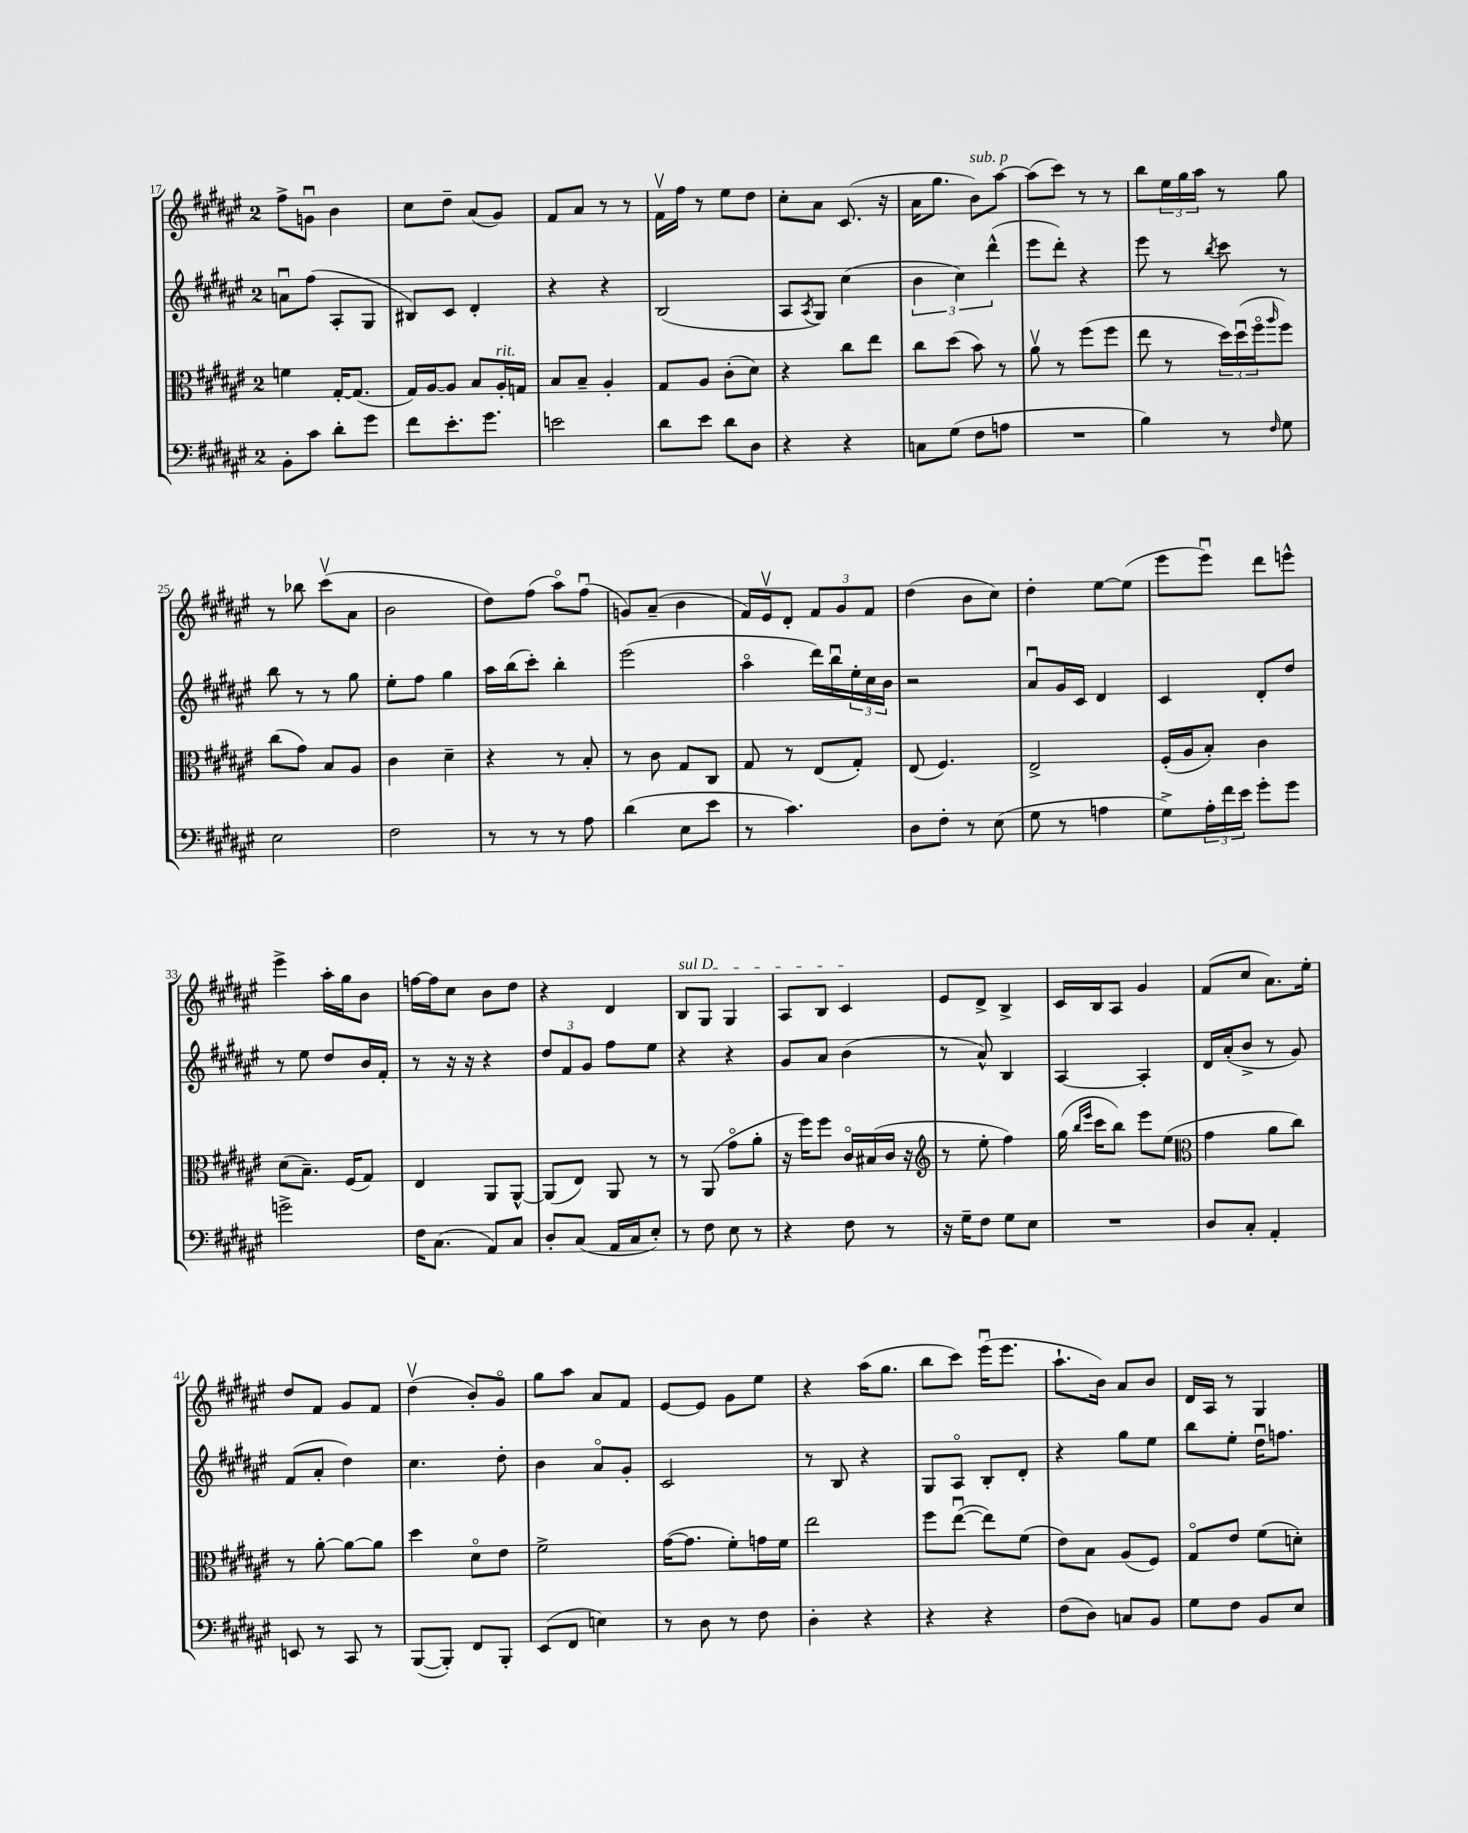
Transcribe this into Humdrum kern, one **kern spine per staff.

**kern	**kern	**kern	**kern
*part4	*part3	*part2	*part1
*staff4	*staff3	*staff2	*staff1
*clefF4	*clefC3	*clefG2	*clefG2
*k[f#c#g#d#a#e#]	*k[f#c#g#d#a#e#]	*k[f#c#g#d#a#e#]	*k[f#c#g#d#a#e#]
*M2/4	*M2/4	*M2/4	*M2/4
=17	=17	=17	=17
8BB'\L	4fn\	8anu\L	8ff#^\L
8c#\J	.	(8ff#\J	8gnu\J
8d#'\L	[16G#'/KL	8A#'/L	4b\
.	(8.G#/J]	.	.
8g#\J	.	8G#/J	.
=18	=18	=18	=18
8f#\L	16G#/LL)	8B#X/L)	8cc#\L
.	[16A#/J	.	.
8.e#'\	8A#/J]	8c#/J	8dd#~\J
.	8B/L	4d#'/	(8a#/L
8.g#\J	.	.	.
!	!LO:TX:a:i:t=rit.	!	!
.	16A#'/L	.	8g#/J)
.	16Gn/JJ	.	.
=19	=19	=19	=19
2en\	8B/L	4r	8f#/L
.	8B~/J	.	8a#/J
.	4A#'/	4r	8r
.	.	.	8r
=20	=20	=20	=20
8d#\L	8G#/L	(2B/	16f#v\LL
.	.	.	16ff#\JJ
8e#\J	8A#/J	.	8r
8d#\L	(8c#'\L	.	8ee#\L
8D#\J	8d#\J)	.	8dd#\J
=21	=21	=21	=21
4r	4r	8A#/L	8cc#'\L
.	.	8qA#/	.
.	.	8G#/J)	8a#\J
4r	8cc#\L	(4cc#\	(8.c#/
.	8ee#\J	.	.
.	.	.	16r
=22	=22	=22	=22
8Cn\L	8cc#\L	6b\	16a#\KL
.	.	.	8.gg#\J
(8G#\J	(8dd#\J	.	.
.	.	6cc#\)	.
!	!	!	!LO:TX:a:i:t=sub. p
8F#\L	8b\)	.	8b\L)
.	.	(6ddd#^^\	.
8An\J	8r	.	[8aa#\J
=23	=23	=23	=23
2r	8a#v\	8eee#\L	(8aa#\L]
.	8r	8ddd#'\J)	8ccc#\J)
.	(8ff#\L	4r	8r
.	8ff#\J	.	8r
=24	=24	=24	=24
4B\)	8ee#\	8eee#\	8bb\L
.	8r	8r	24ee#\L
.	.	.	24gg#\
.	.	.	24aa#\JJ
.	.	8qbb/	.
8r	24dd#\LL)	8ccc#\	8r
.	(24dd#u\	.	.
.	24ff#\J	.	.
16qqF#/	16qqaa#/	.	.
8G#\	8ff#\J)	8r	8gg#\
!!LO:LB:g=z
=25	=25	=25	=25
2E#\	(8cc#\L	8bb\	8r
.	8g#\J)	8r	8bb-X\
.	8B/L	8r	(8ccc#v\L
.	8A#/J	8gg#\	8a#\J
=26	=26	=26	=26
2F#\	4c#\	8ee#'\L	2b\
.	.	8ff#\J	.
.	4d#~\	4gg#\	.
=27	=27	=27	=27
8r	4r	16aa#\LL	8dd#\L)
.	.	(16bb\J	.
8r	.	8ccc#'\J)	(8ff#\J
8r	8r	4bb'\	8aa#\L)
8A#\	8B'/	.	(8ff#u\J
=28	=28	=28	=28
(4d#\	8r	(2eee#\	8gn/L)
.	8c#\	.	(8a#~/J
8E#\L	8G#/L	.	4b\
8e#\J	8C#/J	.	.
=29	=29	=29	=29
8r	8G#/	4aa#\	16f#/LL)
.	.	.	16e#v/J
4.c#\)	8r	.	8d#'/J
.	(8E#/L	16ddd#\LL)	12f#/L
.	.	16bbu\	.
.	.	.	12g#/
.	8G#'/J)	24ee#'\	.
.	.	24cc#\	12f#/J
.	.	24b\JJ	.
=30	=30	=30	=30
8D#\L	(8E#/	2r	(4dd#\
8F#'\J	4.F#/)	.	.
8r	.	.	8b\L
(8E#\	.	.	8cc#\J)
=31	=31	=31	=31
8G#\	2E#^/	8a#u/L	4dd#'\
8r	.	16g#/L	.
.	.	16c#/JJ	.
4An\	.	4d#/	[8ee#\L
.	.	.	(8ee#\J]
=32	=32	=32	=32
8G#^\L)	(16F#'/LL	4c#/	8eee#\L
.	16A#/J	.	.
24A#'\L	8B'/J)	.	8eee#u\J)
24f#\	.	.	.
24e#\JJ	.	.	.
8g#'\L	4c#\	8d#'/L	8ddd#\L
8g#\J	.	8dd#/J	8eeen^^\J
!!LO:LB:g=z
=33	=33	=33	=33
2gn^\	(8d#\L	8r	4eee#^\
.	8.B~\J)	8ee#\	.
.	.	8dd#/L	16aa#'\LL
.	(16F#/KL	.	16gg#\J
.	8G#/J)	16b/L	8b\J
.	.	16f#'/JJ	.
=34	=34	=34	=34
16F#\KL	4E#/	8r	[16ffn\LL
(8.C#\J	.	.	16ff\J]
.	.	16r	8cc#\J
.	.	16r	.
8AA#/L)	8AA#/L	4r	8b\L
8C#/J	[8AA#^^/J	.	8dd#\J
=35	=35	=35	=35
8D#'/L	(8AA#/L]	12dd#/L	4r
.	.	12f#/	.
(8C#/J	8E#/J)	.	.
.	.	12g#/J	.
16AA#/LL	8AA#/	8ff#\L	4d#/
16C#/J	.	.	.
8E#'/J)	8r	8ee#\J	.
=36	=36	=36	=36
!	!	!	!LO:TX:a:i:t=sul D
8r	8r	4r	8B/L
8F#\	(8AA#/	.	8G#/J
8E#\	8g#\L	4r	4G#/
8r	8a#'\J	.	.
=37	=37	=37	=37
4r	16r	8g#/L	8A#/L
.	16ff#\KL)	.	.
.	8ff#\J	8a#/J	8B/J
8F#\	16c#/LL	(4b\	4c#/
.	(16B#X/	.	.
8r	16c#/JJ	.	.
.	16r	.	.
=38	=38	=38	=38
*	*clefG2	*	*
16r	8r	8r	8e#/L
16G#~\KL	.	.	.
8F#\J	8ee#'\	8a#^^/)	8d#^/J
8G#\L	4ff#\)	4B/	4B^/
8E#\J	.	.	.
=39	=39	=39	=39
2r	(16gg#\	[4A#/	16c#/LL
.	16qqbb/LL	.	.
.	16qqeee#/JJ	.	.
.	16ccc#\KL	.	16B/J
.	8bb\J)	.	8A#/J
.	8eee#\L	4A#'/]	4g#/
.	(8ee#\J	.	.
=40	=40	=40	=40
*	*clefC3	*	*
8D#/L	4g#\	16d#/LL	(8f#/L
.	.	(16a#'/J	.
8C#'/J	.	8b^/J	8cc#/J
4AA#'/	8a#\L	8r	8.a#\L)
.	8cc#\J)	8g#/)	.
.	.	.	16ee#'\Jk
!!LO:LB:g=z
=41	=41	=41	=41
8EEn/	8r	(8f#/L	8dd#/L
8r	[8a#'\	8a#'/J	8f#/J
8CC#/	8a#\L_	4dd#\)	8g#/L
8r	8a#\J]	.	8f#/J
=42	=42	=42	=42
([8BBB/L	4dd#\	4.cc#\	(4dd#v\
8BBB'/J])	.	.	.
8FF#/L	8d#\L	.	8b'/L)
8BBB'/J	8e#\J	8dd#'\	8g#/J
=43	=43	=43	=43
(8EE#/L	2f#^\	4b\	8gg#\L
8FF#/J	.	.	8aa#\J
4En\)	.	8a#/L	8a#/L
.	.	8g#'/J	8f#/J
=44	=44	=44	=44
8r	([16g#\KL	2c#/	[8e#/L
.	8.g#\J]	.	.
8D#\	.	.	8e#/J]
8r	8f#'\L)	.	8g#\L
8F#\	16gn\L	.	8ee#\J
.	16f#\JJ	.	.
=45	=45	=45	=45
4D#'\	2ee#\	8r	4r
.	.	8B/	.
4r	.	4r	(16aa#\KL
.	.	.	8.gg#\J
=46	=46	=46	=46
4r	8ff#\L	8G#/L	8bb\L
.	([8ee#u\J	8A#/J	8ccc#\J)
4r	8ee#\L])	8B'/L	(16eee#u\KL
.	.	.	8.eee#\J
.	(8f#\J	8d#'/J	.
=47	=47	=47	=47
(8F#\L	8e#\L)	4r	8.aa#`\L
8D#\J)	8B\J	.	.
.	.	.	16b\Jk)
8Cn/L	(8A#/L	8gg#\L	8a#/L
8BB/J	8F#/J)	8ee#\J	8b/J
=48	=48	=48	=48
8G#\L	8G#/L	8bb\L	16d#/LL
.	.	.	16A#/JJ
8F#\J	8e#/J	8ee#'\J	8r
8BB/L	(8f#\L	16dd#u\KL	4G#/
.	.	8.ffn\J	.
8E#/J	8dn'\J)	.	.
==	==	==	==
*-	*-	*-	*-
